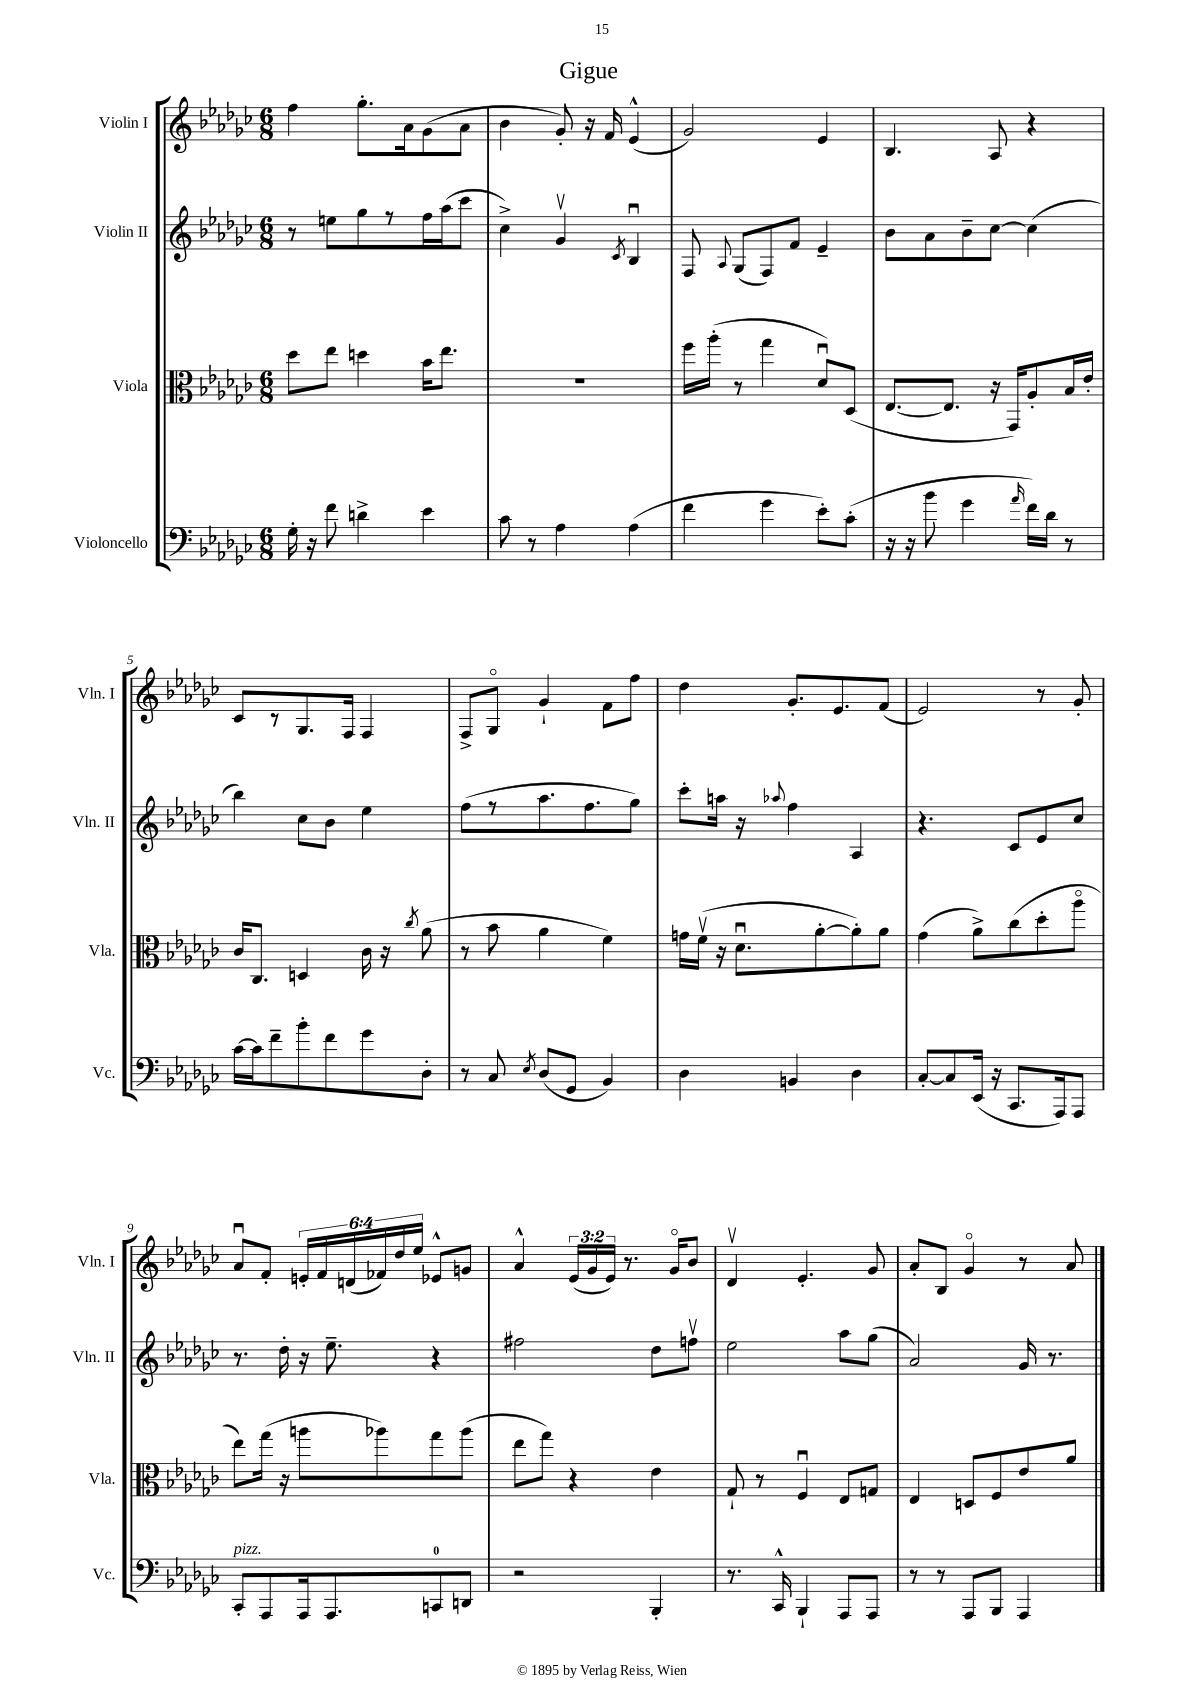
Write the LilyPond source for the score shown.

\header { title = "Gigue" }
<<
\new StaffGroup <<
\new Staff = "s0" \with { instrumentName = "Violin I" shortInstrumentName = "Vln. I" } {
    \clef treble \key ges \major \numericTimeSignature \time 6/8 \override Staff.TupletNumber.text = #tuplet-number::calc-fraction-text
    \autoBeamOff f''4 ges''8.[-. aes'16 ges'8( aes'8] |
    bes'4 ges'8-.) r16 f'16 ees'4-^( |
    ges'2) ees'4 |
    bes4. aes8 r4 |
    ces'8[ r8 ges8. f16] f4 |
    f8[-> ges8]\flageolet ges'4-! f'8[ f''8] |
    des''4 ges'8.[-. ees'8. f'8]( |
    ees'2) r8 ges'8-. |
    aes'8[\downbow f'8]-. \tuplet 6/4 { e'16[-. f'16 d'16( fes'16) des''16 ees''16] } ees'8[-^ g'8] |
    aes'4-^ \tuplet 3/2 { ees'16[( ges'16 ees'16]) } r8. ges'16[\flageolet bes'8] |
    des'4\upbow ees'4.-. ges'8 |
    aes'8[-. bes8] ges'4\flageolet r8 aes'8 \bar "|." |
}
\new Staff = "s1" \with { instrumentName = "Violin II" shortInstrumentName = "Vln. II" } {
    \clef treble \key ges \major \numericTimeSignature \time 6/8
    \autoBeamOff r8 e''8[ ges''8 r8 f''16 aes''16( ces'''8] |
    ces''4->) ges'4\upbow \acciaccatura { ces'8 } bes4\downbow |
    f8 \appoggiatura { aes8 } ges8[( f8) f'8] ees'4-- |
    bes'8[ aes'8 bes'8-- ces''8]~ ces''4( |
    bes''4) ces''8[ bes'8] ees''4 |
    f''8[( r8 aes''8. f''8. ges''8]) |
    ces'''8[-. a''16] r16 \appoggiatura { aes''8 } f''4 aes4 |
    r4. ces'8[ ees'8 ces''8] |
    r8. des''16-. r16 ees''8.-- r4 |
    fis''2 des''8[ f''8]\upbow |
    ees''2 aes''8[ ges''8]( |
    aes'2) ges'16 r8. \bar "|." |
}
\new Staff = "s2" \with { instrumentName = "Viola" shortInstrumentName = "Vla." } {
    \clef alto \key ges \major \numericTimeSignature \time 6/8
    \autoBeamOff des''8[ ees''8] d''4 bes'16[ ees''8.] |
    R2. |
    f''16[ aes''16]-.( r8 ges''4 des'8[\downbow) des8]( |
    ees8.[~ ees8.] r16 ges,16[) aes8-. bes16 ees'16]-. |
    ces'16[ ces8.] d4 ces'16 r16 \acciaccatura { ces''8 } aes'8( |
    r8 bes'8 aes'4 f'4) |
    g'16[ f'16]\upbow( r16 des'8.[\downbow aes'8~-. aes'8-.) aes'8] |
    ges'4( aes'8[->) ces''8( des''8-. aes''8]\flageolet |
    ees''8[) ges''16]( r16 a''8[ aes''8) ges''8 aes''8]( |
    ees''8[ ges''8]) r4 ees'4 |
    ges8-! r8 f4\downbow ees8[ g8] |
    ees4 d8[ f8 ees'8 aes'8] \bar "|." |
}
\new Staff = "s3" \with { instrumentName = "Violoncello" shortInstrumentName = "Vc." } {
    \clef bass \key ges \major \numericTimeSignature \time 6/8
    \autoBeamOff ges16-. r16 f'8 d'4-> ees'4 |
    ces'8 r8 aes4 aes4( |
    f'4 ges'4 ees'8[-.) ces'8]-.( |
    r16 r16 bes'8 ges'4 \grace { aes'16 } f'16[) des'16] r8 |
    ces'16[~ ces'16 f'8-- bes'8-. f'8 ges'8 des8]-. |
    r8 ces8 \acciaccatura { ees8 } des8[( ges,8] bes,4) |
    des4 b,4 des4 |
    ces8[~-. ces8 ees,16]( r16 ces,8.[ aes,,16) aes,,8] |
    ces,8[-.^\markup { \italic "pizz." } aes,,8 aes,,16 aes,,8. c,8-0 d,8] |
    r2 bes,,4-. |
    r8. ces,16-^ bes,,4-! aes,,8[ aes,,8] |
    r8 r8 aes,,8[ bes,,8] aes,,4 \bar "|." |
}
>>
>>
